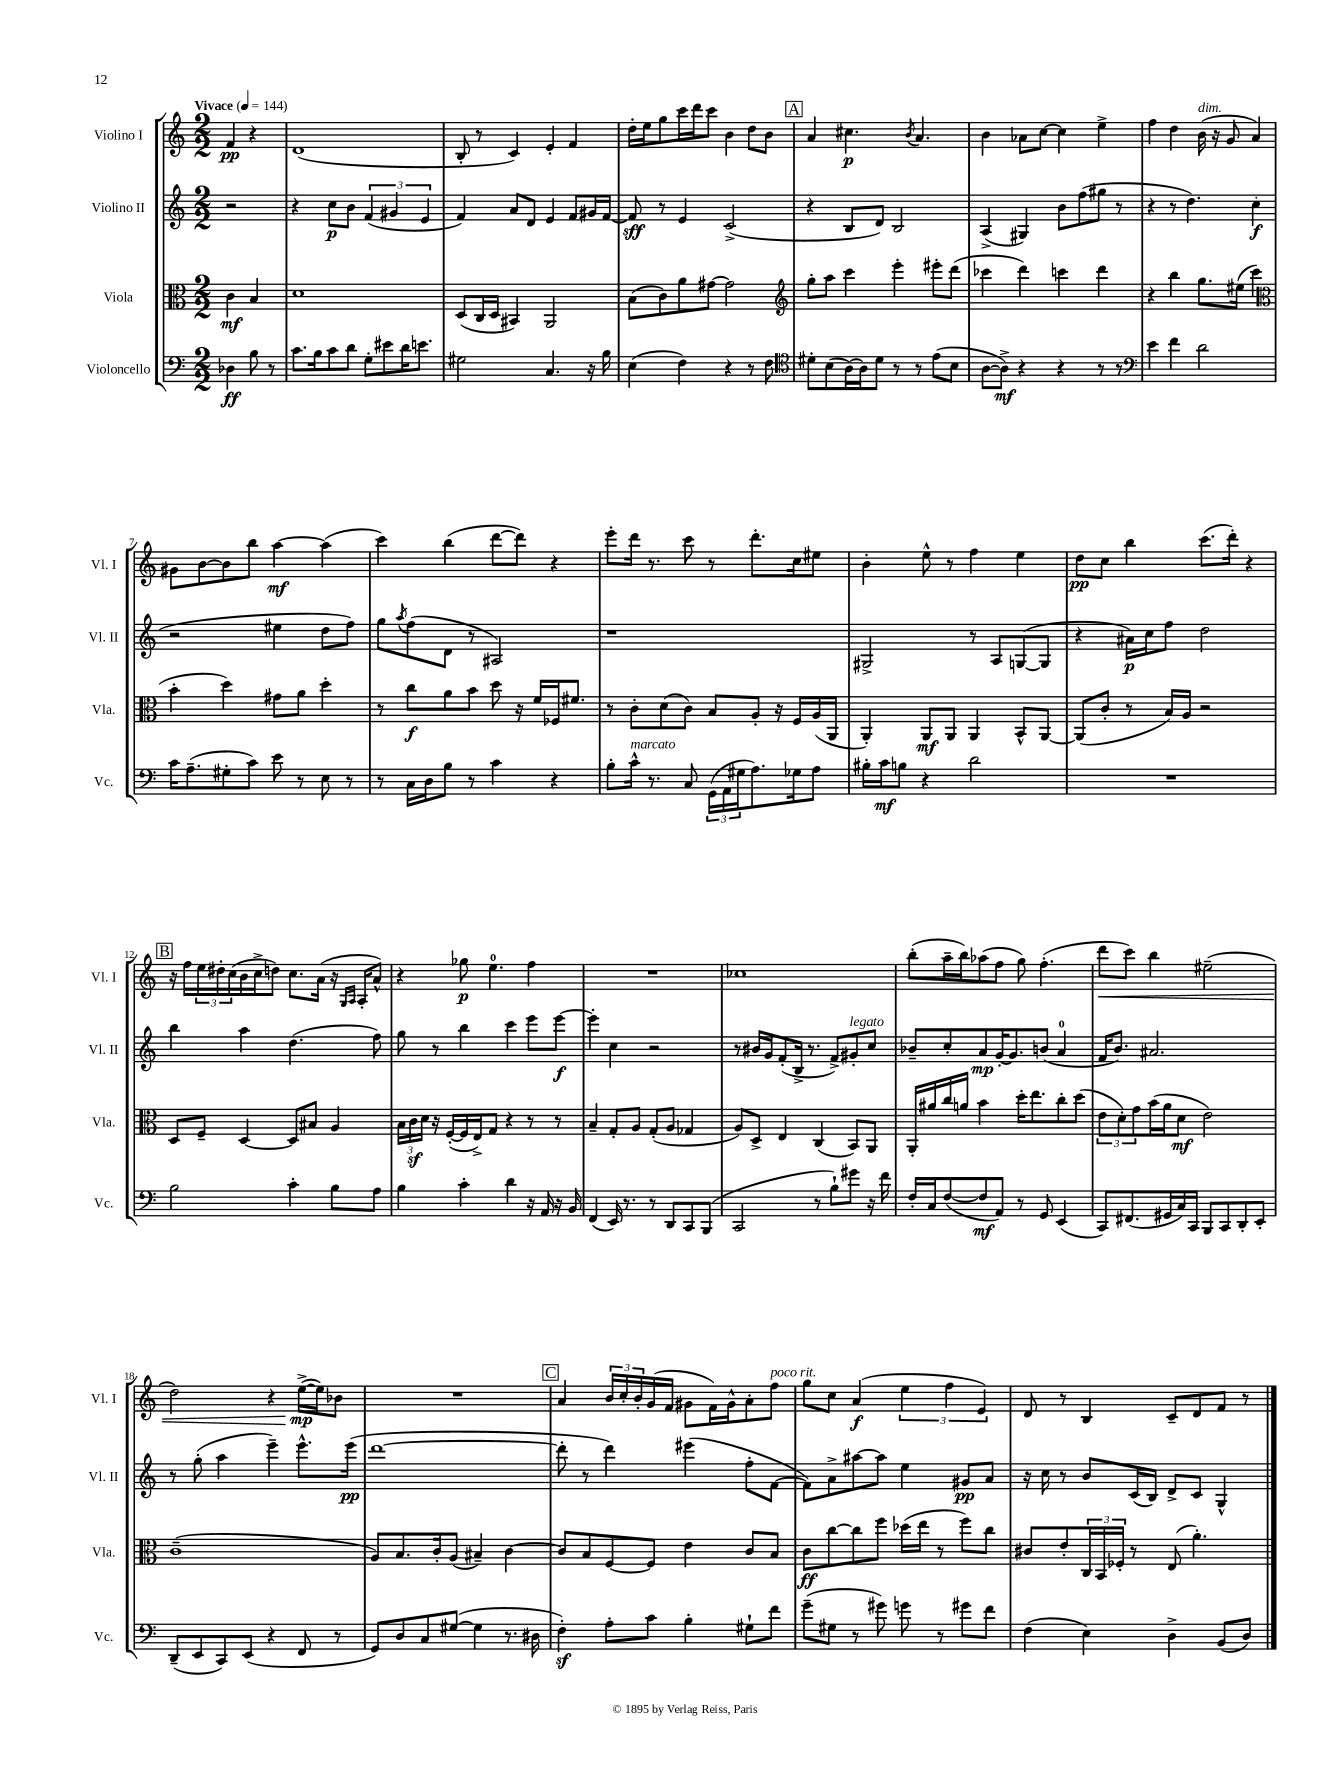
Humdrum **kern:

**kern	**dynam	**kern	**dynam	**kern	**dynam	**kern	**dynam
*part4	*part4	*part3	*part3	*part2	*part2	*part1	*part1
*staff4	*staff4	*staff3	*staff3	*staff2	*staff2	*staff1	*staff1
*I"Violoncello	*	*I"Viola	*	*I"Violino II	*	*I"Violino I	*
*I'Vc.	*	*I'Vla.	*	*I'Vl. II	*	*I'Vl. I	*
*clefF4	*	*clefC3	*	*clefG2	*	*clefG2	*
*k[]	*	*k[]	*	*k[]	*	*k[]	*
*M2/2	*	*M2/2	*	*M2/2	*	*M2/2	*
*MM144	*	*MM144	*	*MM144	*	*MM144	*
=	=	=	=	=	=	=	=
!	!	!	!	!	!	!LO:TX:a:B:t=Vivace	!
4D-X\	ff	4c\	mf	2r	.	4f/	pp
8B\	.	4B/	.	.	.	4r	.
8r	.	.	.	.	.	.	.
=1	=1	=1	=1	=1	=1	=1	=1
8.c\L	.	1d	.	4r	.	(1d	.
16B\k	.	.	.	.	.	.	.
8c\	.	.	.	8cc\L	p	.	.
8d\J	.	.	.	8b\J	.	.	.
8G'\L	.	.	.	(6f/	.	.	.
8e#X\	.	.	.	.	.	.	.
.	.	.	.	6g#X/	.	.	.
16d\K	.	.	.	.	.	.	.
8.en\J	.	.	.	.	.	.	.
.	.	.	.	6e/	.	.	.
=2	=2	=2	=2	=2	=2	=2	=2
2G#X\	.	(8D/L	.	4f/)	.	8B'/	.
.	.	16C/L	.	.	.	8r	.
.	.	16D/JJ	.	.	.	.	.
.	.	4BB#X/)	.	8a/L	.	4c/)	.
.	.	.	.	8d/J	.	.	.
4.C/	.	2AA/	.	4e/	.	4e'/	.
.	.	.	.	8f/L	.	4f/	.
16r	.	.	.	16g#X/L	.	.	.
16B\	.	.	.	[16f/JJ	.	.	.
=3	=3	=3	=3	=3	=3	=3	=3
(4E\	.	(8B\L	.	8f/]	sff	16dd'\LL	.
.	.	.	.	.	.	16ee\J	.
.	.	8c\)	.	8r	.	8gg\	.
4F\)	.	8a\	.	4e/	.	16ccc\L	.
.	.	.	.	.	.	16ddd\J	.
.	.	[8g#X\J	.	.	.	8ccc\J	.
4r	.	2g#\]	.	(2c^/	.	4b\	.
8r	.	.	.	.	.	8dd\L	.
8F\	.	.	.	.	.	8b\J	.
!!LO:REH:place=s1:t=A
=4	=4	=4	=4	=4	=4	=4	=4
*clefC4	*	*clefG2	*	*	*	*	*
8d#X'\L	.	8gg'\L	.	4r	.	4a/	.
(8B\	.	8aa\J	.	.	.	.	.
[16A\L)	.	4ccc\	.	8B/L	.	4.cc#X\	p
16A\J]	.	.	.	.	.	.	.
8d#\J	.	.	.	8d/J)	.	.	.
8r	.	4eee'\	.	2B/	.	.	.
.	.	.	.	.	.	8qb/	.
8r	.	.	.	.	.	4.a/	.
(8e\L	.	8eee#X'\L	.	.	.	.	.
8B\J	.	(8ddd\J	.	.	.	.	.
=5	=5	=5	=5	=5	=5	=5	=5
[8A\L	.	4ccc-X\	.	(4A^/	.	4b\	.
8A^\J])	mf	.	.	.	.	.	.
4r	.	4ddd\)	.	4G#X/)	.	8a-X\L	.
.	.	.	.	.	.	[8cc\J	.
4r	.	4cccn\	.	8b\L	.	4cc\]	.
.	.	.	.	(8ff\	.	.	.
8r	.	4ddd\	.	8gg#X\J	.	4ee^\	.
8r	.	.	.	8r	.	.	.
=6	=6	=6	=6	=6	=6	=6	=6
*clefF4	*	*	*	*	*	*	*
4e\	.	4r	.	4r	.	4ff\	.
4f\	.	4bb\	.	8r	.	4dd\	.
.	.	.	.	4.dd\)	.	.	.
!	!	!	!	!	!	!LO:TX:a:i:t=dim.	!
2d\	.	8.gg\L	.	.	.	(16b\	.
.	.	.	.	.	.	16r	.
.	.	.	.	.	.	8g/	.
.	.	(16ee#X\Jk	.	.	.	.	.
.	.	4ccc\	.	(4cc\	f	4a/)	.
!!LO:LB:g=z
=7	=7	=7	=7	=7	=7	=7	=7
*	*	*clefC3	*	*	*	*	*
16c\KL	.	4b'\	.	2r	.	8g#X\L	.
(8.A~\	.	.	.	.	.	.	.
.	.	.	.	.	.	[8b\	.
8G#X'\	.	4dd\)	.	.	.	8b\]	.
8c\J)	.	.	.	.	.	8bb\J	.
8e\	.	8g#X\L	.	4ee#X\	.	[4aa\	mf
8r	.	8a\J	.	.	.	.	.
8E\	.	4dd'\	.	8dd\L	.	(4aa\]	.
8r	.	.	.	8ff\J)	.	.	.
=8	=8	=8	=8	=8	=8	=8	=8
8r	.	8r	.	8gg\L	.	4ccc\)	.
.	.	.	.	8qaa/	.	.	.
16C\LL	.	8cc\L	f	(8ff\	.	.	.
16D\J	.	.	.	.	.	.	.
8B\J	.	8a\	.	8d\J	.	(4bb\	.
8r	.	8b\J	.	8r	.	.	.
4c\	.	8dd\	.	2A#X/)	.	[8ddd\L	.
.	.	16r	.	.	.	8ddd\J])	.
.	.	16f/LL	.	.	.	.	.
4r	.	16F-X/J	.	.	.	4r	.
.	.	8.f#X/J	.	.	.	.	.
=9	=9	=9	=9	=9	=9	=9	=9
8B'\L	.	8r	.	1r	.	8eee'\L	.
!LO:TX:a:i:t=marcato	!	!	!	!	!	!	!
16c^^\Jk	.	8c'\L	.	.	.	16ddd\Jk	.
8.r	.	.	.	.	.	8.r	.
.	.	(8d\	.	.	.	.	.
8C/	.	8c\J)	.	.	.	8ccc\	.
(24GG\LL	.	8B/L	.	.	.	8r	.
24AA\	.	.	.	.	.	.	.
24G#X\J	.	.	.	.	.	.	.
8.A\)	.	8A'/J	.	.	.	8.ddd'\L	.
.	.	16r	.	.	.	.	.
16G-X\k	.	16F/LL	.	.	.	16cc\k	.
8A\J	.	(16A/	.	.	.	8ee#X\J	.
.	.	16AA/JJ	.	.	.	.	.
=10	=10	=10	=10	=10	=10	=10	=10
16B#X'\LL	.	4AA'/)	.	2G#X^/	.	4b'\	.
16c\J	mf	.	.	.	.	.	.
8Bn\J	.	.	.	.	.	.	.
4r	.	8AA/L	mf	.	.	8ee^^\	.
.	.	8AA/J	.	.	.	8r	.
2d\	.	4AA/	.	8r	.	4ff\	.
.	.	.	.	8A/L	.	.	.
.	.	8BB^^/L	.	([8Gn/	.	4ee\	.
.	.	[8AA/J	.	8G/J]	.	.	.
=11	=11	=11	=11	=11	=11	=11	=11
1r	.	(8AA/L]	.	4r	.	8dd\L	pp
.	.	8c'/J	.	.	.	8cc\J	.
.	.	8r	.	16a#X\LL)	p	4bb\	.
.	.	.	.	16cc\J	.	.	.
.	.	16B/LL)	.	8ff\J	.	.	.
.	.	16A/JJ	.	.	.	.	.
.	.	2r	.	2dd\	.	(8.ccc\L	.
.	.	.	.	.	.	16ddd'\Jk)	.
.	.	.	.	.	.	4r	.
!!LO:LB:g=z
!!LO:REH:place=s1:t=B
=12	=12	=12	=12	=12	=12	=12	=12
2B\	.	8D/L	.	4bb\	.	16r	.
.	.	.	.	.	.	16ff\LL	.
.	.	8F~/J	.	.	.	24ee\	.
.	.	.	.	.	.	24dd#X'\	.
.	.	.	.	.	.	(24cc\	.
.	.	[4D/	.	4aa\	.	16b\	.
.	.	.	.	.	.	16cc^\J	.
.	.	.	.	.	.	8ddn\J)	.
4c'\	.	8D/L]	.	(4.dd\	.	8.cc\L	.
.	.	8B#X/J	.	.	.	.	.
.	.	.	.	.	.	(16a\Jk	.
8B\L	.	4A/	.	.	.	16r	.
.	.	.	.	.	.	16qqG/LL	.
.	.	.	.	.	.	16qqA/JJ	.
.	.	.	.	.	.	16A'/KL	.
8A\J	.	.	.	8ff\)	.	8a^^/J)	.
=13	=13	=13	=13	=13	=13	=13	=13
4B\	.	24B\LL	.	8gg\	.	4r	.
.	.	24cz\	.	.	.	.	.
.	.	24d\JJ	.	.	.	.	.
.	.	16r	.	8r	.	.	.
.	.	([16F'/LL	.	.	.	.	.
4c'\	.	16F/]	.	4bb\	.	8gg-X\	p
.	.	16E^/J)	.	.	.	.	.
.	.	8G/J	.	.	.	4.ee\	.
4d\	.	4r	.	4ccc\	.	.	.
16r	.	8r	.	8eee\L	.	4ff\	.
16AA/	.	.	.	.	.	.	.
16r	.	8r	.	[8eee\J	f	.	.
16BB/	.	.	.	.	.	.	.
=14	=14	=14	=14	=14	=14	=14	=14
(4FF/	.	4B~/	.	4eee'\]	.	1r	.
16EE/)	.	8G'/L	.	4cc\	.	.	.
8.r	.	.	.	.	.	.	.
.	.	8A/J	.	.	.	.	.
8r	.	(8G'/L	.	2r	.	.	.
8DD/L	.	8A/J	.	.	.	.	.
8CC/	.	4G-X/	.	.	.	.	.
(8BBB/J	.	.	.	.	.	.	.
=15	=15	=15	=15	=15	=15	=15	=15
2CC/	.	8A/L)	.	8r	.	1cc-X	.
.	.	8D^/J	.	16b#X/LL	.	.	.
.	.	.	.	16g/J	.	.	.
.	.	4E/	.	(8f'/	.	.	.
.	.	.	.	16B^/Jk	.	.	.
.	.	.	.	8.r	.	.	.
8r	.	(4C/	.	.	.	.	.
8B`\L)	.	.	.	8f^/L)	.	.	.
!	!	!	!	!LO:TX:a:i:t=legato	!	!	!
8g#X\J	.	8BB/L)	.	8g#X'/	.	.	.
16r	.	8AA/J	.	8cc/J	.	.	.
16f\	.	.	.	.	.	.	.
=16	=16	=16	=16	=16	=16	=16	=16
16F'/LL	.	16AA'/LL	.	8b-X~/L	.	(8bb'\L	.
16C/J	.	16a#X/	.	.	.	.	.
([8F/	.	16cc/	.	8cc'/	.	16aa~\L	.
.	.	16an/JJ	.	.	.	16bb\J)	.
8F/]	mf	4b\	.	8a/	mp	(8aa-X\	.
8AA/J)	.	.	.	[16g'/K	.	8ff\J	.
.	.	.	.	8.g/]	.	.	.
8r	.	16dd'\KL	.	.	.	8gg\)	.
.	.	8.ee\	.	.	.	.	.
8GG/	.	.	.	(8bn/J	.	(4.ff'\	.
(4EE/	.	8cc'\	.	4a/	.	.	.
.	.	(8dd\J	.	.	.	.	.
=17	=17	=17	=17	=17	=17	=17	=17
!	!	!	!	!	!	!	!LO:HP:b
8CC/L)	.	12e\L	.	16f/KL	.	8ddd\L	<
.	.	.	.	8.b/J)	.	.	.
.	.	12d'\)	.	.	.	.	.
(8.FF#X/	.	.	.	.	.	8ccc\J)	.
.	.	12g\	.	.	.	.	.
.	.	(16b\L	.	2.a#X/	.	4bb\	.
16GG#X/L	.	16a\J	.	.	.	.	.
16C/)	.	8d\J	mf	.	.	.	.
16CC/JJ	.	.	.	.	.	.	.
8BBB/L	.	2e\)	.	.	.	(2ee#X~\	.
8CC/	.	.	.	.	.	.	.
8DD'/	.	.	.	.	.	.	.
8EE'/J	.	.	.	.	.	.	.
!!LO:LB:g=z
=18	=18	=18	=18	=18	=18	=18	=18
(8DD~/L	.	(1c~	.	8r	.	2dd\)	.
8EE/	.	.	.	(8gg'\	.	.	.
8CC/)	.	.	.	4aa\	.	.	.
(8EE/J	.	.	.	.	.	.	.
4r	.	.	.	4eee~\)	.	4r	.
8FF/	.	.	.	8.eee^^\L	.	([16ee^\LL	mp
.	.	.	.	.	.	16ee\J])	[
8r	.	.	.	.	.	8b-X\J	.
.	.	.	.	(16eee\Jk	pp	.	.
=19	=19	=19	=19	=19	=19	=19	=19
8GG/L)	.	8A/L)	.	[1ddd	.	1r	.
8D/	.	8.B/	.	.	.	.	.
8C/	.	.	.	.	.	.	.
.	.	16c'/k	.	.	.	.	.
([8G#X/J	.	(8A/J	.	.	.	.	.
4G#\]	.	4B#X~/)	.	.	.	.	.
8.r	.	[4c\	.	.	.	.	.
16D#X\	.	.	.	.	.	.	.
!!LO:REH:place=s1:t=C
=20	=20	=20	=20	=20	=20	=20	=20
4Fz'\)	.	8c/L]	.	8ddd'\]	.	4a/	.
.	.	8B/	.	8r	.	.	.
8A'\L	.	[8F/	.	4ddd\)	.	24b/LL	.
.	.	.	.	.	.	24cc'/	.
.	.	.	.	.	.	24b'/	.
8c\J	.	8F/J]	.	.	.	(16g/	.
.	.	.	.	.	.	16f/JJ	.
4B'\	.	4e\	.	(4eee#X\	.	8g#X\L	.
.	.	.	.	.	.	16f\L)	.
.	.	.	.	.	.	16g#^^\J	.
8G#X`\L	.	8c/L	.	8ff'\L	.	8a'\	.
!	!	!	!	!	!	!LO:TX:a:i:t=poco rit.	!
8f\J	.	8B/J	.	[8f\J	.	8ff\J	.
=21	=21	=21	=21	=21	=21	=21	=21
(8g~\L	.	8c\L	ff	8f\L])	.	8gg\L	.
8G#X\J	.	[8cc\	.	8a^\	.	8cc\J	.
8r	.	8cc\]	.	[8aa#X\	.	(4a/	f
8g#X\)	.	8ff\J	.	8aa#\J]	.	.	.
8gn\	.	(16dd-X\LL	.	4ee\	.	6ee\	.
.	.	16ee\JJ	.	.	.	.	.
8r	.	8r	.	.	.	.	.
.	.	.	.	.	.	6ff\	.
8g#X\L	.	8ff\L)	.	8g#X/L	pp	.	.
.	.	.	.	.	.	6e/)	.
8f\J	.	8cc\J	.	8a/J	.	.	.
=22	=22	=22	=22	=22	=22	=22	=22
(4F\	.	8c#X/L	.	16r	.	8d/	.
.	.	.	.	16cc\	.	.	.
.	.	8e'/	.	8r	.	8r	.
4E\)	.	24C/L	.	8b/L	.	4B/	.
.	.	24BB/	.	.	.	.	.
.	.	24F-X'/JJ	.	.	.	.	.
.	.	8r	.	(16c/L	.	.	.
.	.	.	.	16B/JJ)	.	.	.
4D^\	.	(8E/	.	8d^/L	.	8c~/L	.
.	.	4.a'\)	.	8c/J	.	8d/	.
(8BB/L	.	.	.	4G^^/	.	8f/J	.
8D/J)	.	.	.	.	.	8r	.
==	==	==	==	==	==	==	==
*-	*-	*-	*-	*-	*-	*-	*-
